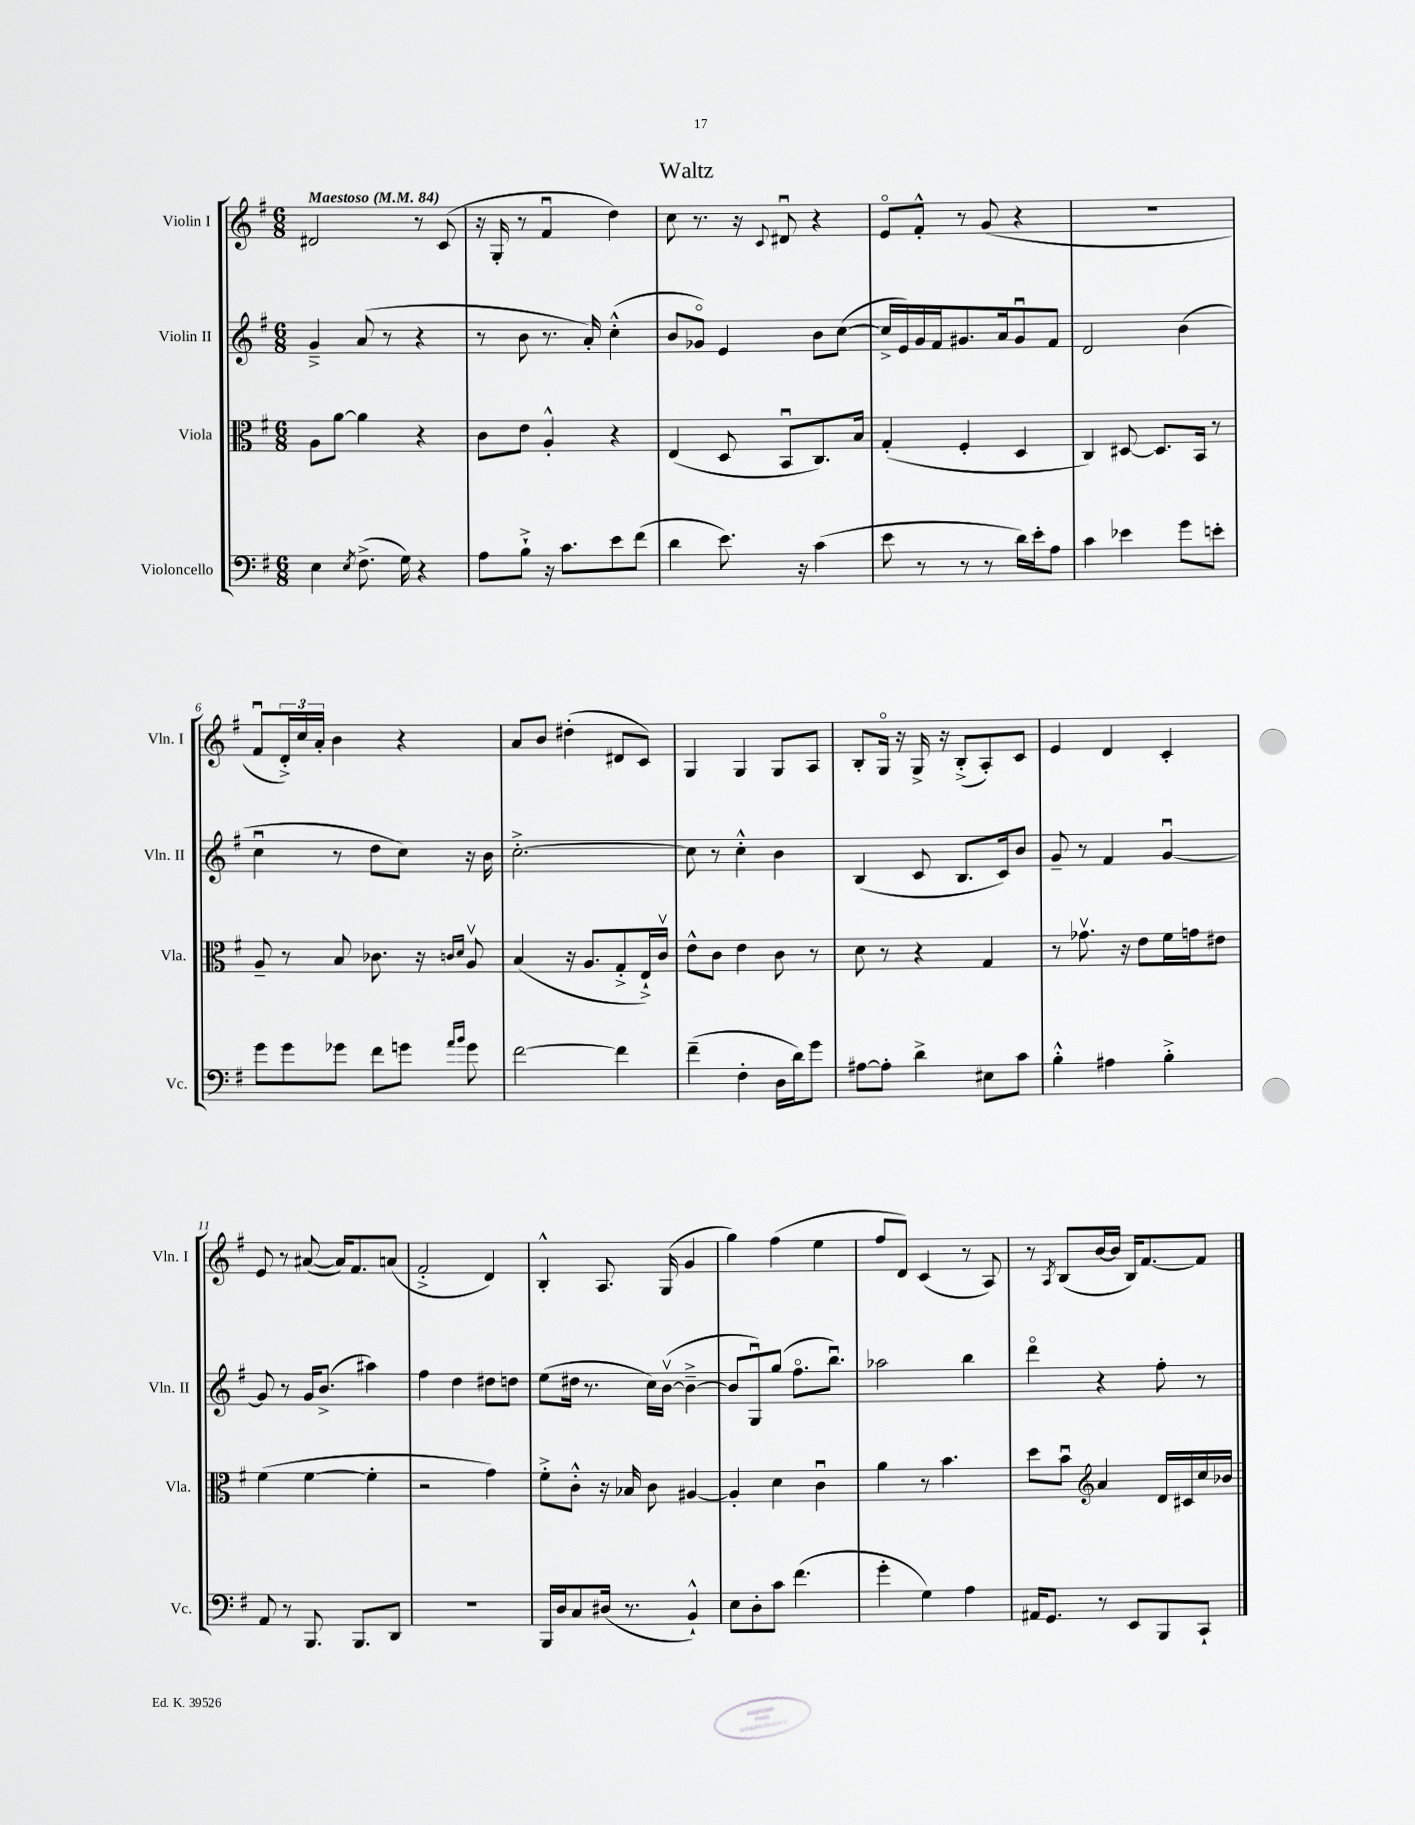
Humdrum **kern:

**kern	**kern	**kern	**kern
*staff4	*staff3	*staff2	*staff1
*clefF4	*clefC3	*clefG2	*clefG2
*k[f#]	*k[f#]	*k[f#]	*k[f#]
*M6/8	*M6/8	*M6/8	*M6/8
*MM84	*MM84	*MM84	*MM84
4E	8A	4g~^	2d#
.	[8a	.	.
8qE	.	.	.
(8.F#^	4a]	(8a	.
.	.	8r	.
16G)	.	.	.
4r	4r	4r	8r
.	.	.	(8c
=	=	=	=
8A	8c	8r	16r
.	.	.	16G'
8B`^	8e	8b	8r
16r	4A'^^	8.r	4f#u
8.c	.	.	.
.	.	16a')	.
8e	4r	(4cc'^^	4dd)
(8f#	.	.	.
=	=	=	=
4d	(4E	8b	8cc
.	.	8g-o)	8.r
8.e)	8D	4e	.
.	.	.	16r
.	.	.	8qqc
.	8BBu	.	8d#u
16r	.	.	.
(4c	8.C)	8b	4r
.	.	([8cc	.
.	16B	.	.
=	=	=	=
8e	(4G'	16cc^]	8eo
.	.	16e)	.
8r	.	16g	8f#'^^
.	.	16f#	.
8r	4F#'	8.g#	8r
8r	.	.	(8g
.	.	16a	.
16d)	4D	8g#u	4r
16e'	.	.	.
8A	.	8f#	.
=	=	=	=
4c	4C)	2d	2.r
4e-	[8D#	.	.
.	8.D#]	.	.
8g	.	(4b	.
.	16BB	.	.
8e'	8r	.	.
=	=	=	=
8g	8A~	4ccu	8f#u
8g	8r	.	24d'^)
.	.	.	24cc
.	.	.	24a'
8g-	8B	8r	4b
8f#	8.c-	8dd	.
8g	.	8cc)	4r
.	16r	.	.
16qqa	16qqc	.	.
16qqb	16qqd	.	.
8g	8Av	16r	.
.	.	16b	.
=	=	=	=
[2f#	(4B	[2.cc'^	8a
.	.	.	8b
.	16r	.	(4dd#'
.	8.A	.	.
4f#]	8G'^	.	8d#
.	16E`^)	.	8c)
.	16cv	.	.
=	=	=	=
(4f#~	8e^^	8cc]	4G
.	8c	8r	.
4F#'	4e	4cc'^^	4G
16D	8c	4b	8G
16d)	.	.	.
8g	8r	.	8A
=	=	=	=
[8A#	8d	(4B	8B'
8A#']	8r	.	16Go
.	.	.	16r
4d^	4r	8c	16G^
.	.	.	16r
.	.	8.B	(8B'^
8E#	4G	.	8A')
.	.	16c)	.
8c	.	8b	8c
=	=	=	=
4B'^^	8r	8g~	4e
.	8.g-v	8r	.
4A#	.	4f#	4d
.	16r	.	.
.	8e	.	.
4B'^	16f#	[4gu	4c'
.	16g	.	.
.	8e#	.	.
=	=	=	=
8AA	(4f#	8g]	8e
8r	.	8r	8r
8.BBB	[4f#	16g	([8a#
.	.	(8.b^	.
.	.	.	16a#])
8.BBB	.	.	8.f#
.	4f#']	4aa#)	.
8DD	.	.	(8a
=	=	=	=
2.r	2r	4ff#	2f#'^
.	.	4dd	.
.	4g)	8dd#	4d)
.	.	8dd	.
=	=	=	=
16BBB	8f#'^	(8ee	4B'^^
16D	.	.	.
8C	8c'^^	16dd#	.
.	.	8.r	.
(16D#	16r	.	8.A
8.r	16B-	.	.
.	8c	16cc)	.
.	.	([16bv	(16G
4BB`^^)	[4A#	4b~^_	4g
=	=	=	=
8E	4A#']	8b]	4gg)
8D'	.	8Gu)	.
8c	4d	(8gg	(4ff#
(4.f#	.	8.ff#o	.
.	4cu	.	4ee
.	.	8.bbu)	.
=	=	=	=
4g'	4a	2aa-	8ff#
.	.	.	8d)
4G)	8r	.	(4c
.	4.b	.	.
4A	.	4bb	8r
.	.	.	8A)
=	=	=	=
16AA#	8dd	4dddo	8r
8.GG	.	.	.
.	.	.	8qA
.	8bu	.	(8B
*	*clefG2	*	*
8r	4a	4r	[16b
.	.	.	16b]
8EE	.	.	16B)
.	.	.	[8.f#
8BBB	16d	8ff#'	.
.	16c#	.	.
8CC`	16cc	8r	8f#]
.	16b-	.	.
==	==	==	==
*-	*-	*-	*-
